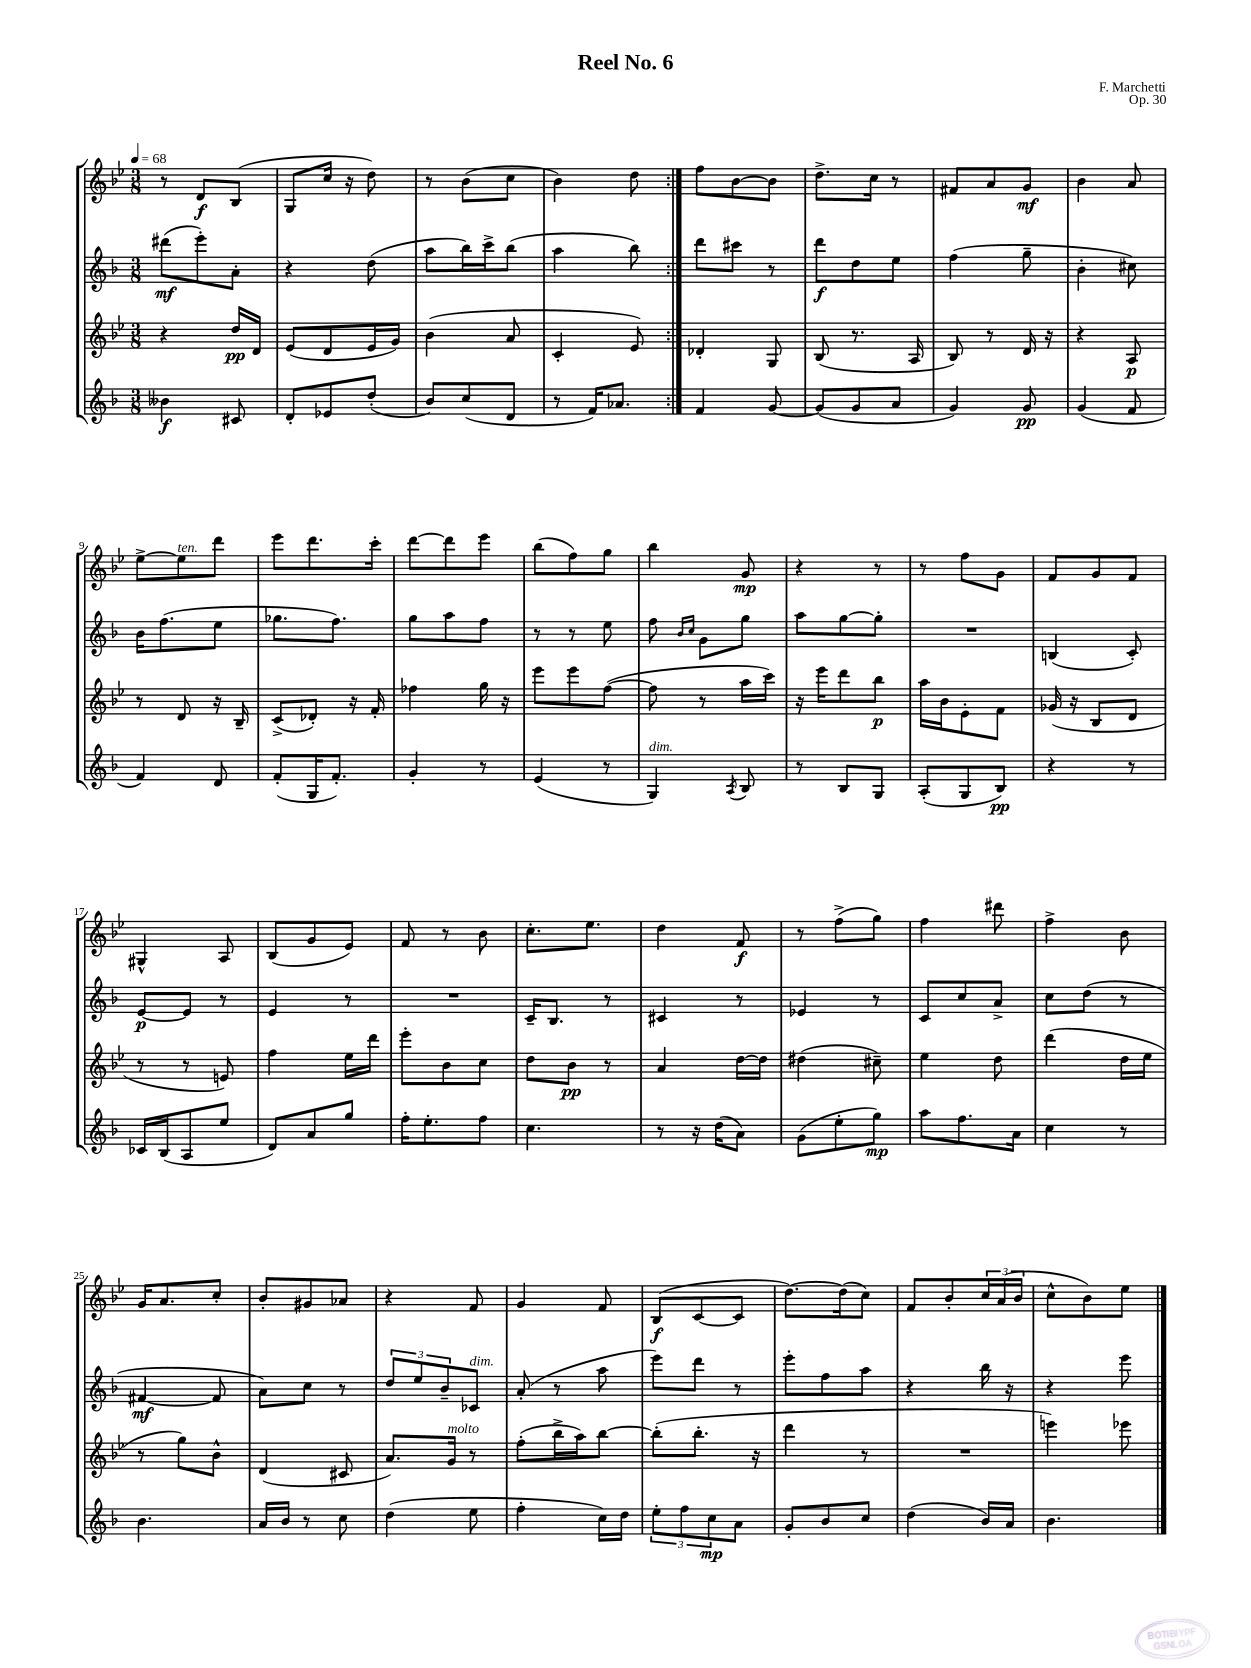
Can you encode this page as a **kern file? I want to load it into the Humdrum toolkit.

**kern	**kern	**kern	**kern
*staff4	*staff3	*staff2	*staff1
*clefG2	*clefG2	*clefG2	*clefG2
*k[b-]	*k[b-e-]	*k[b-]	*k[b-e-]
*M3/8	*M3/8	*M3/8	*M3/8
*MM68	*MM68	*MM68	*MM68
4b--\	4r	(8ddd#\L	8r
.	.	8eee'\)	8d/L
8c#/	16dd/LL	8a'\J	(8B-/J
.	16d/JJ	.	.
=	=	=	=
8d'/L	(8e-/L	4r	8G/L
8e-/	8d/	.	16cc/Jk
.	.	.	16r
(8dd'/J	16e-/L	(8dd\	8dd\)
.	16g/JJ)	.	.
=	=	=	=
8b-/L)	(4b-\	8aa\L	8r
(8cc/	.	16bb-\L)	(8b-\L
.	.	16ccc^\J	.
8d/J	8a/	(8bb-\J	8cc\J
=	=	=	=
8r	4c'/	4aa\	4b-\)
16f/LK)	.	.	.
8.a-/J	.	.	.
.	8e-/)	8bb-\)	8dd\
=:|!	=:|!	=:|!	=:|!
4f/	4d-'/	8ddd\L	8ff\L
.	.	8ccc#\J	[8b-\
[8g/	8G/	8r	8b-\]J
=	=	=	=
(8g/]L	(8B-/	8ddd\L	8.dd^\L
8g/	8.r	8dd\	.
.	.	.	16cc\Jk
8a/J	.	8ee\J	8r
.	16A/	.	.
=	=	=	=
4g/)	8B-/)	(4ff\	8f#/L
.	8r	.	8a/
8g/	16d/	8gg~\	8g/J
.	16r	.	.
=	=	=	=
(4g/	4r	4b-'\	4b-\
8f/	8A/	8cc#\)	8a/
=	=	=	=
4f/)	8r	16b-\LK	[8ee-^\L
.	.	(8.ff\	.
.	8d/	.	8ee-\]
8d/	16r	8ee\J	8ddd\J
.	16B-~/	.	.
=	=	=	=
(8f'/L	(8c^/L	8.gg-\L	8eee-\L
16G/K	8d-'/J)	.	8.ddd\
8.f'/J)	.	8.ff\J)	.
.	16r	.	.
.	16f'/	.	16ccc'\Jk
=	=	=	=
4g'/	4ff-\	8gg\L	[8ddd\L
.	.	8aa\	8ddd\]
8r	16gg\	8ff\J	8eee-\J
.	16r	.	.
=	=	=	=
(4e/	8eee-\L	8r	(8bb-\L
.	8eee-\	8r	8ff\)
8r	([8ff\J	8ee\	8gg\J
=	=	=	=
4G/)	8ff\]	8ff\	4bb-\
.	.	16qqb-/LL	.
.	.	16qqcc/JJ	.
.	8r	8g\L	.
8qA/	.	.	.
8B-/	16aa\LL	8gg\J	8g/
.	16ccc\JJ)	.	.
=	=	=	=
8r	16r	8aa\L	4r
.	16eee-\LK	.	.
8B-/L	8ddd\	[8gg\	.
8G/J	8bb-\J	8gg'\]J	8r
=	=	=	=
(8A'/L	16aa\LL	4.r	8r
.	16b-\J	.	.
8G/	8e-'\	.	8ff\L
8B-/J)	8f\J	.	8g\J
=	=	=	=
4r	(16g-/	(4B/	8f/L
.	16r	.	.
.	8B-/L	.	8g/
8r	8d/J	8c'/)	8f/J
=	=	=	=
16c-/LL	8r	[8e/L	4G#^^/
(16B-/J	.	.	.
8A/	8r	8e/]J	.
8ee/J	8e/)	8r	8A/
=	=	=	=
8d/L)	4ff\	4e/	(8B-/L
8a/	.	.	8g/
8gg/J	16ee-\LL	8r	8e-/J)
.	16ddd\JJ	.	.
=	=	=	=
16ff'\LK	8eee-'\L	4.r	8f/
8.ee'\	.	.	.
.	8b-\	.	8r
8ff\J	8cc\J	.	8b-\
=	=	=	=
4.cc\	8dd\L	16c~/LK	8.cc'\L
.	.	8.B-/J	.
.	8b-\J	.	.
.	.	.	8.ee-\J
.	8r	8r	.
=	=	=	=
8r	4a/	4c#/	4dd\
16r	.	.	.
(16dd\LK	.	.	.
8a\J)	[16dd\LL	8r	8f/
.	16dd\]JJ	.	.
=	=	=	=
(8g\L	(4dd#\	4e-/	8r
8ee'\	.	.	(8ff^\L
8gg\J)	8cc#~\)	8r	8gg\J)
=	=	=	=
8aa\L	4ee-\	8c/L	4ff\
8.ff\	.	8cc/	.
.	8dd\	8a^/J	8ddd#\
16a\Jk	.	.	.
=	=	=	=
4cc\	(4ddd\	8cc\L	4ff^\
.	.	(8dd\J	.
8r	16dd\LL	8r	8b-\
.	16ee-\JJ	.	.
=	=	=	=
4.b-\	8r	[4f#/	16g/LK
.	.	.	8.a/
.	8gg\L)	.	.
.	8b-^^\J	8f#/]	8cc'/J
=	=	=	=
16a/LL	(4d/	8a\L)	8b-'/L
16b-/JJ	.	.	.
8r	.	8cc\J	8g#/
8cc\	8c#/	8r	8a-/J
=	=	=	=
(4dd\	8.a/L)	12dd/L	4r
.	.	12ee/	.
.	.	12b-~/	.
.	16g/Jk	.	.
8ee\	8r	8c-/J	8f/
=	=	=	=
4ff'\	(8ff'\L	(8a'/	4g/
.	16bb-^\L	8r	.
.	16aa\J)	.	.
16cc\LL)	[8bb-\J	8aa\	8f/
16dd\JJ	.	.	.
=	=	=	=
12ee'\L	(8bb-'\]L	8eee\L)	(8B-/L
12ff\	.	.	.
.	8.bb-'\J	8ddd\J	[8c/
12cc\	.	.	.
8a\J	.	8r	8c/]J
.	16r	.	.
=	=	=	=
8g'/L	4ddd\	8eee'\L	[8.dd\L)
8b-/	.	8ff\	.
.	.	.	(16dd\]k
8cc/J	8r	8aa\J	8cc\J)
=	=	=	=
(4dd\	4.r	4r	8f/L
.	.	.	8b-'/
16b-/LL)	.	16bb-\	24cc/L
.	.	.	(24a/
16a/JJ	.	16r	.
.	.	.	24b-/JJ
=	=	=	=
4.b-\	4eee\)	4r	8cc^^\L
.	.	.	8b-\)
.	8eee-\	8eee\	8ee-\J
==	==	==	==
*-	*-	*-	*-
